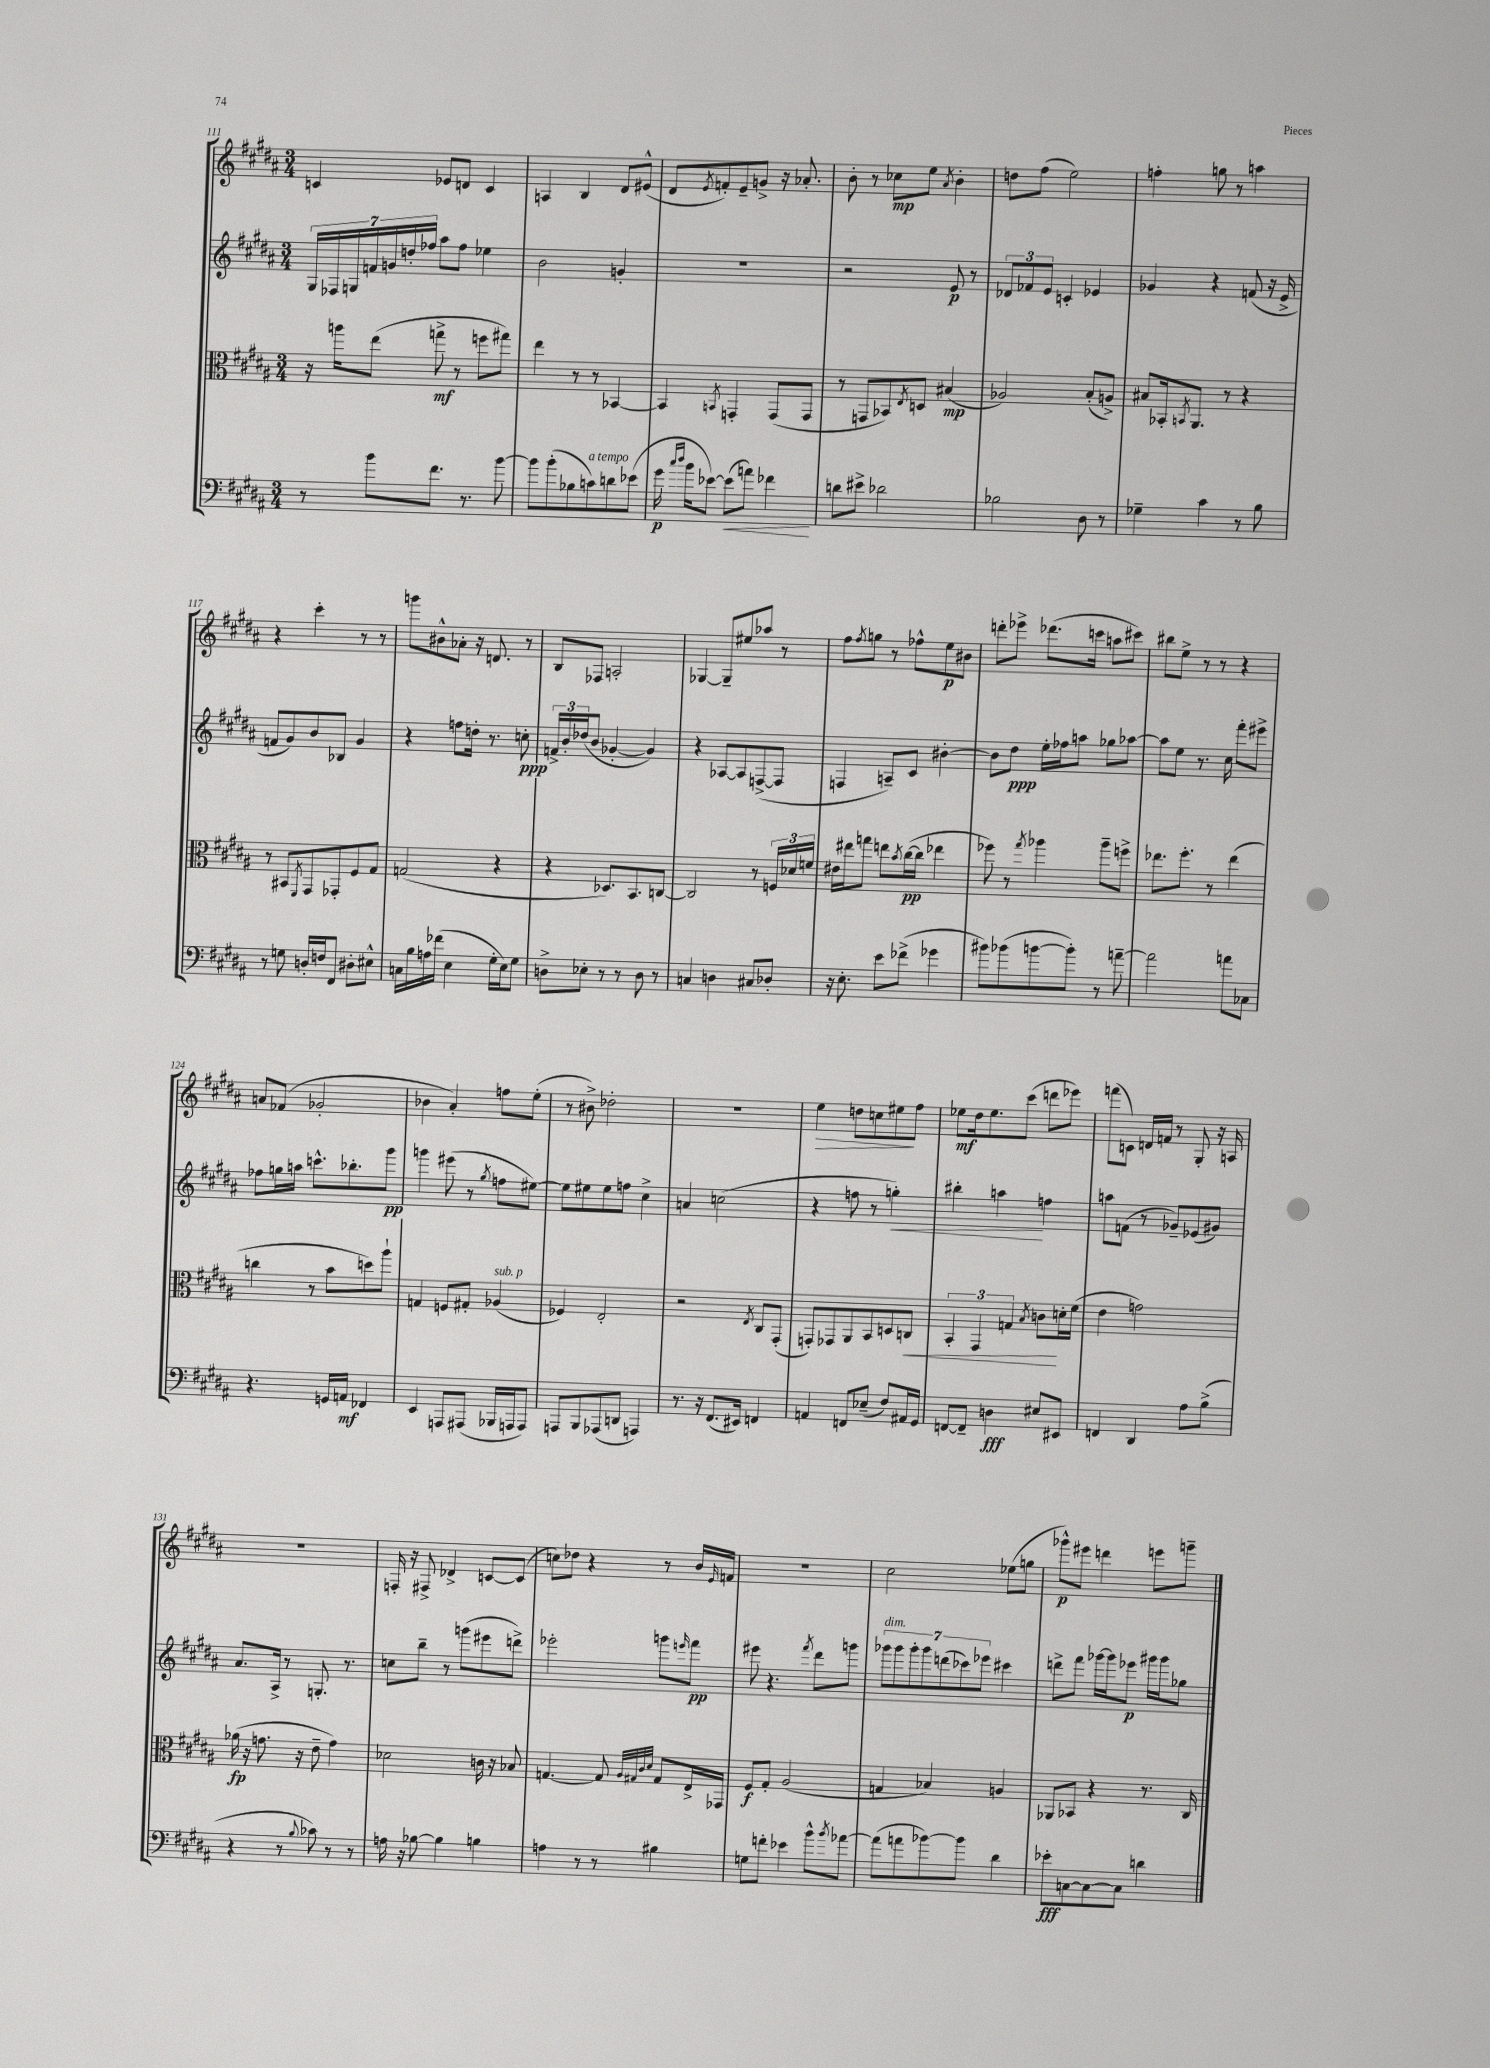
<<
\new StaffGroup <<
\new Staff = "s0" {
    \clef treble \key b \major \numericTimeSignature \time 3/4
    c'4 ees'8 d'8 c'4 |
    a4 b4 dis'8 eis'8-^( |
    dis'8 \acciaccatura { e'8 } f'8-.) e'8-- g'8-> r16 aes'8.-. |
    b'8-. r8 ces''8\mp e''8 \acciaccatura { ais'8 } b'4-. |
    d''8 fis''8( e''2) |
    f''4-. g''8 r8 a''4 |
    r4 cis'''4-. r8 r8 |
    g'''8 bis'8-^ aes'8-. r16 d'8. r8 |
    b8 fes8 a2-. |
    ges4~ ges8-- eis''8 aes''8 r8 |
    fis''8 \acciaccatura { fis''8 } g''8 r8 fes''8-^ e''8\p bis'8 |
    d'''8-. ees'''8-> des'''8.( c'''16 a''8 cis'''8) |
    bis''8 e''8-> r8 r8 r4 |
    a'8 fes'8( ges'2-. |
    bes'4 ais'4-.) f''8 e''8-.( |
    r8 bis'8->) des''2-. |
    R2. |
    e''4\> d''8 c''8 eis''8\! fis''8 |
    ees''8\mf dis''16 ees''8. cis'''8( d'''8 ees'''8) |
    f'''8( c'8) d'16 f'16 r8 gis8-. r16 a16 |
    R2. |
    f16-. r16 fis8-> des'4-> c'8~ c'8( |
    c''8) des''8 r4 r8 b'16 \grace { e'16 } f'16 |
    R2. |
    cis''2 ees''8( g''8 |
    ges'''8-^\p) eis'''8 d'''4 e'''8 g'''8-- \bar "|." |
}
\new Staff = "s1" {
    \clef treble \key b \major \numericTimeSignature \time 3/4
    \tuplet 7/4 { gis16 fes16 g16 f'16 g'16 d''16-. fes''16 } ais''8 fes''8 ees''4 |
    b'2 g'4-. |
    R2. |
    r2 e'8\p r8 |
    \tuplet 3/2 { des'8 fes'8 e'8 } c'4-. ees'4 |
    ges'4 r4 f'8( r16 e'16-> |
    f'8 gis'8) b'8 bes8 gis'4 |
    r4 f''8 d''16-. r8. c''8-.\ppp |
    \tuplet 3/2 { f'16-> b'16-. des''16( } b'8 ges'4~-. ges'4) |
    r4 aes8~ aes8 f8~->( f8 |
    f4 a8--) cis'8 bis'4~-. |
    bis'8 dis''8\ppp e''16-. fes''16 a''8 ges''8 aes''8~ |
    aes''8 e''8 r8. cis''16 fis'''8-. eis'''8-> |
    fes''8 g''16 a''16 c'''8.-^ bes''8.-. gis'''8\pp |
    g'''4 eis'''8( r8 \acciaccatura { gis''8 } f''8 eis''8~) |
    eis''8 eis''8 eis''8 f''8 cis''4-> |
    a'4 c''2( |
    r4 f''8 r8 g''4-.\<) |
    bis''4-. a''4\! f''4 |
    a''8 f'8( r8 ges'8--) ees'8( gis'8) |
    ais'8. ais16-> r8 g8.-. r8. |
    c''8 b''8-- r8 g'''8( eis'''8 d'''8->) |
    ees'''2-. g'''8 \grace { e'''16 } fis'''8\pp |
    eis'''8 r4. \acciaccatura { fis'''8 } dis'''8 g'''8 |
    \tuplet 7/4 { ges'''8^\markup { \italic "dim." } ges'''8 ges'''8-. ges'''8 d'''8( ces'''8) ees'''8 } cis'''4 |
    d'''8-> fis'''8 ges'''16~ ges'''16 ees'''8\p gis'''16 gis'''16 ges''8 \bar "|." |
}
\new Staff = "s2" {
    \clef alto \key b \major \numericTimeSignature \time 3/4
    r16 a''16 e''8( g''8->\mf r8 f''8 gis''8) |
    e''4 r8 r8 bes,4~ |
    bes,4 \acciaccatura { b,8 } g,4-. g,8( g,8 |
    r8 g,8 bes,8) \acciaccatura { e8 } d8 bis4\mp( |
    aes2) b8-.( a8->) |
    bis8 bes,16-. \acciaccatura { b,8 } ais,8. r8 r4 |
    r8 bis,8 \acciaccatura { fis,8 } gis,8 ges,8-. fis8 gis8 |
    g2( r4 |
    r4 des8.) b,8. c8~ |
    c2 r8 \tuplet 3/2 { f16 des'16 f'16 } |
    eis'16 eis''16 g''8 e''8 \acciaccatura { b'8 } cis''16~\pp( cis''16 ees''4 |
    fes''8) r8 \acciaccatura { gis''8 } aes''4 aes''8-- f''8-> |
    ees''8. fis''8.-. r8 ees''4( |
    c''4 r8 b'8 d''8) ais''8-! |
    g4 f8 gis8-. aes4^\markup { \italic "sub. p" }( |
    fes4) e2-. |
    r2 \acciaccatura { e8 } cis8 gis,8-.( |
    g,8-.) ges,8 ais,8 b,8 d8 c8\< |
    \tuplet 3/2 { b,4-. gis,4 g4 } \acciaccatura { b8 } c'8\! d'16-. fis'16( |
    e'4 g'2) |
    aes'16\fp( r16 g'8. r16 e'8-- g'4) |
    des'2 c'16 r16 bes8 |
    g4.~ g8 \grace { ais32 gis32 cis'32 dis'32 } gis8 e16-> ges,16 |
    fis8\f gis8-. ais2( |
    g4 bes4) a4 |
    aes,8 bes,8 r4 r8. cis16 \bar "|." |
}
\new Staff = "s3" {
    \clef bass \key b \major \numericTimeSignature \time 3/4
    r8 b'8 fis'8. r8. b'8~ |
    b'8 b'8-.( bes8 c'8^\markup { \italic "a tempo" }) d'8 ees'8( |
    gis'16\p \grace { cis''16 dis''16 } b'16 ees'8~) ees'8\<( a'8) fes'4\! |
    d'8 eis'8-> des'2 |
    bes2 dis8 r8 |
    ges4-- cis'4 r8 b8 |
    r8 g8 d16-. f16 fis,8 dis8-. eis8-^ |
    c16 b16 a16 fes'16( e4 gis16-. e16) gis8 |
    d8-> ees8-. r8 r8 d8 r8 |
    c4 d4 cis8 des8-. |
    r16 e8.-. e'8 fes'8->( ges'4 |
    bis'8) bes'8( b'8~ b'8-.) r8 a'8~-- |
    a'2 a'8 ces8 |
    r4. g,16 a,16\mf fes,4 |
    e,4 a,,8 ais,,8( bes,,16 a,,16 a,,8) |
    a,,8 b,,8 aes,,8( d,8 a,,4) |
    r8. r16 fis,8.( eis,16) f,4 |
    a,4 f,8 ees8--( fis8) ais,16 gis,16 |
    f,8~ f,8-- d4\fff eis8 eis,8 |
    f,4 dis,4 ais8 b8->( |
    r4 r8 \appoggiatura { b8 } ces'8) r8 r8 |
    a16 r16 bes8~ bes4 b4 |
    a4 r8 r8 bis4 |
    g8 f'8-. ees'4 b'8-^ \acciaccatura { b'8 } aes'8~ |
    aes'8( a'8 bes'8~) bes'8 dis'4 |
    ees'8-.\fff c8~ c8~ c8 d'4 \bar "|." |
}
>>
>>
\layout { \context { \Score currentBarNumber = #111 } }
